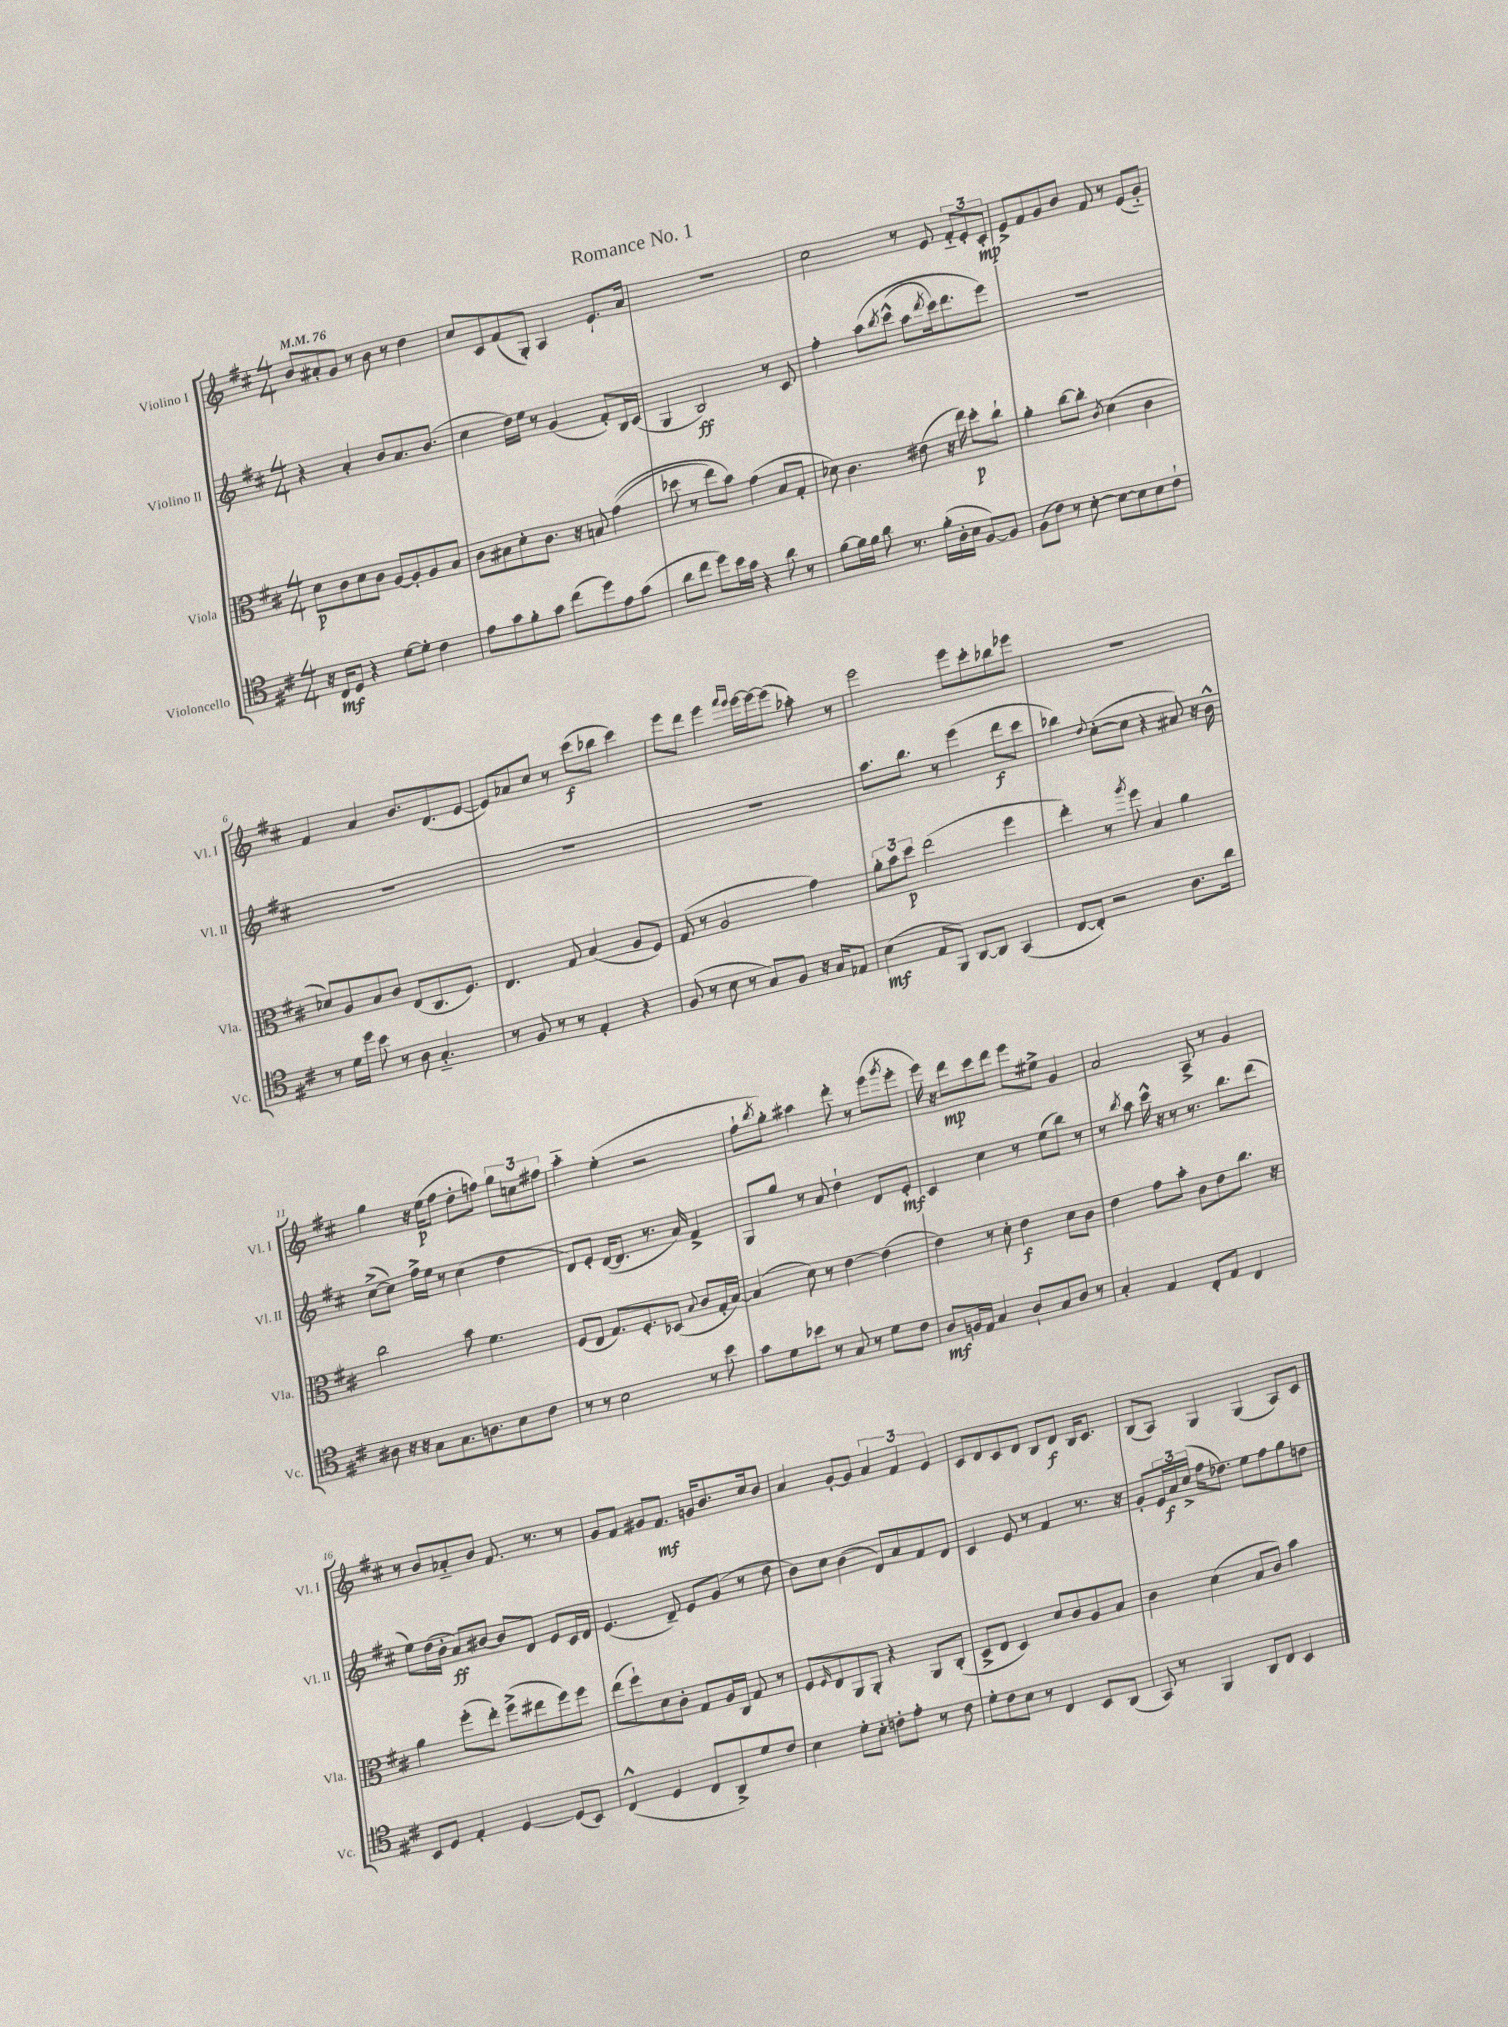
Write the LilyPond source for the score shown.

\header { title = "Romance No. 1" }
<<
\new StaffGroup <<
\new Staff = "s0" \with { instrumentName = "Violino I" shortInstrumentName = "Vl. I" } {
    \clef treble \key d \major \numericTimeSignature \time 4/4 \tempo 4 = 76
    b'8 ais'8-. g'8 r8 b'8 r8 d''4 |
    cis''8 cis'8 fis'8( g8-.) a4 e'8.-! a'16 |
    R1 |
    cis''2 r8 e'8 \tuplet 3/2 { fis'8-_ e'8-. cis'8-.\mp } |
    e'8-> fis'8 g'8 b'8 fis'8 r8 e'8( g'8-_) |
    fis'4 a'4 b'8. d'8.( e'8~ |
    e'8) aes'8 cis''8 r8 cis'''8\f( bes''8 cis'''4) |
    e'''8 d'''8 e'''4 \grace { fis'''16 e'''16 } e'''16~ e'''16~ e'''8( aes''8-.) r8 |
    e'''2 e'''8 cis'''8-. bes''8 ees'''8 |
    R1 |
    g''4 r16 e''16\p( fis''8 d''8-. f''8) \tuplet 3/2 { g''8 c''8 fis''8 } |
    a''4-_ e''4-.( r2 |
    fis''8-! \acciaccatura { b''8 } g''8-.) ais''4 d'''8-. r8 e'''8( \acciaccatura { g'''8 } e'''8-. |
    e'''16) r16 d'''8\mp cis'''8 d'''8 e'''8 eis''8-> g'4 |
    a'2 a8-> r8 g'4 |
    r8 b'8 aes'8-_ b'8 fis'8. r8. r8 |
    g'8 fis'8 gis'8 fis'8.\mf g'16 b'8. cis''16 b'8 |
    a'4 g'8~-. g'8 \tuplet 3/2 { a'4 fis'4 e'4 } |
    cis'8 d'8 cis'8 d'8 b8 d'8\f b16 cis'8. |
    b8( a8) g4 g4( a8) cis'8 \bar "|." |
}
\new Staff = "s1" \with { instrumentName = "Violino II" shortInstrumentName = "Vl. II" } {
    \clef treble \key d \major \numericTimeSignature \time 4/4
    r4 a'4-. b'8 a'8. b'8.( |
    cis''4 d''16) e''16 r8 g'4( fis'8-.) b16 cis'16( |
    g4 b2\ff) r8 cis'8 |
    fis''4-. a''8\( \acciaccatura { b''8 } cis'''8-^( a''8 \acciaccatura { d'''8 } cis'''16) d'''8. e'''8\) |
    R1 |
    R1 |
    R1 |
    R1 |
    a''8. b''8. r8 e'''4( d'''8\f cis'''8 |
    bes''4) \appoggiatura { d''8 } cis''8~-.( cis''8 r4 ais'8) r16 b'16-^ |
    cis''8~->( cis''8) fis''16-> e''16 r8 cis''4( d''4 |
    d'8) e'8-. d'16~( d'8. r8. a'16) fis'4-> |
    g8 g''8 r8 a'8 d''4-! d'8 e'8-.\mf |
    cis'4 cis''4 r8 e''8( b''8) r8 |
    r8 \acciaccatura { b''8 } a''8 cis'''16-^ r16 r8 r8. b''8. d'''8( |
    e''8) d''16( b'16-. a'8\ff) bis'8~ bis'8 d'8 e'8 cis'16 d'16 |
    e'4.( d'8--) e'8 g'8( r8 d''8 |
    b'8) cis''8 b'4( d'8) a'8 fis'8 d'8 |
    cis'4 e'8 r8 fis'4 r8. r16 |
    g'8-. \tuplet 3/2 { e'16 a'16\f cis''16->( } fis''16 des''8.) e''8 fis''8 g''8 d''8 \bar "|." |
}
\new Staff = "s2" \with { instrumentName = "Viola" shortInstrumentName = "Vla." } {
    \clef alto \key d \major \numericTimeSignature \time 4/4
    d'8\p cis'8 d'8 cis'8 a8~ a8-. a8 b8 |
    cis'8 bis8 d'8-. cis'8. r16 b8 g'4(\( |
    des''8 r8 e''8) b'8\) g'4( b8 g8-. |
    des'8) cis'4. eis'8( r16 e''16) d''8-.\p cis''8-! |
    a'4-. cis''8~ cis''8-. \acciaccatura { cis'8 } d'4( cis'4 |
    des'8) a8 b8 cis'8 e8( cis8. fis8.) |
    e4. g8 b4( a8 fis8) |
    g8( r8 a2 g'4) |
    \tuplet 3/2 { a'8-. b'8 d''8\p } e''2( fis''4 |
    e''4-.) r8 \acciaccatura { a''8 } fis''8 b4 a'4 |
    cis''2 b'8 fis'4. |
    fis8( e8 g8.) fis8.-. des8( \appoggiatura { b8 } cis'8 g16-. b16~) |
    b4( d'8) r8 e'4~ e'4( |
    e'4) r8 d'8-. e'4\f d'8 cis'8 |
    e'4 g'8 b'8-. cis'8 e'8 cis''8. r16 |
    a'4 fis''8-.( e''8-.) fis''8->( eis''8 fis''8) fis''8 |
    e''8( fis''8-!) d'8 cis'8-. g8 a16 cis16 g8 r8 |
    fis8 \grace { fis16 } e8 a,8 a,8-. r4 a,8 cis8-.( |
    d8-> e8 d4) d'8 cis'8 a8 b8 |
    cis'4 d'4( b8 cis'8) b'4 \bar "|." |
}
\new Staff = "s3" \with { instrumentName = "Violoncello" shortInstrumentName = "Vc." } {
    \clef tenor \key d \major \numericTimeSignature \time 4/4
    r16 cis16\mf d8 r4 d'8~ d'8-. cis'4 |
    e'8 g'8 fis'8-. g'8 cis''8( d''8) e'8 g'8( |
    a'8 cis''8 d''8) b'16 g'16 r4 a'8 r8 |
    fis'8~ fis'16 fis'16 a'8 r8. fis'16-.( a16-. b16 fis8~) fis8 |
    fis8( cis'8) r8 b8~-. b8~ b8 b8 cis'8-! |
    r8 d'16 d''16 b'8 r8 a8 g4.-_ |
    r8 fis8 r8 r8 e4-. r4 |
    fis8( r8 b8 r8 g8) fis8 r16 g16 ees8 |
    b4\mf( e8 fis,8) a,8~ a,8 g,4( |
    cis8~ cis8-.) r2 a8. a'16 |
    ais8 r16 r16 g8 g8. a8. b8 cis'8 |
    r8 r8 b2 r8 b'8 |
    g'8 d'8 bes'8 r8 g8 r8 d'8 cis'8 |
    a8\mf f16 e16 g4 a8-! g8 a8 r8 |
    g4-. e4 cis8-. e8 cis4 |
    b,8 d8 e4-. d4~ d8( b,8) |
    cis4-^( d4 cis8 a,8->) d'8 cis'8 |
    b4 d'8-. b8-. c'8-. e'8-. r8 c'8 |
    d'8-. cis'8 b8 r8 cis4 b,8 a,8( |
    g,8) r8 fis,4 a,8 cis8 b,4 \bar "|." |
}
>>
>>
